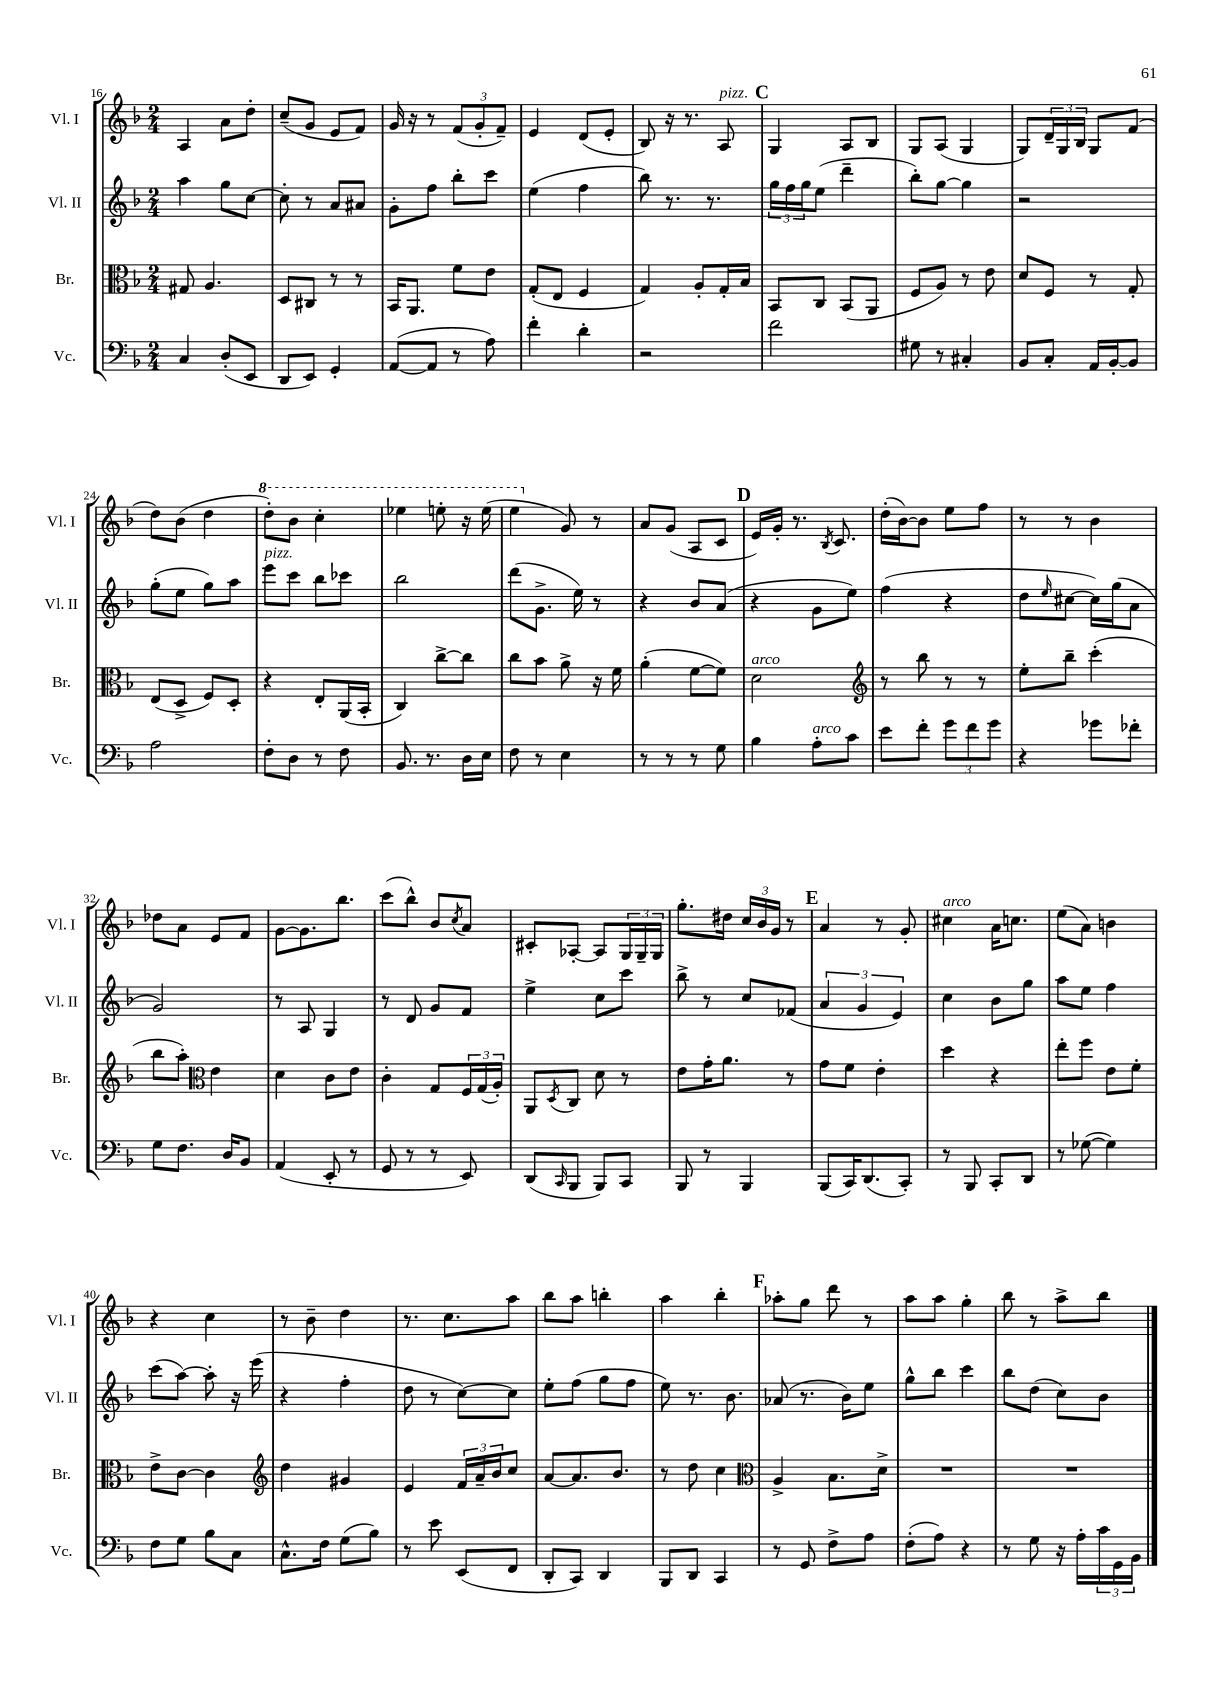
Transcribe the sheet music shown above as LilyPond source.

<<
\new StaffGroup <<
\new Staff = "s0" \with { instrumentName = "Vl. I" shortInstrumentName = "Vl. I" } {
    \clef treble \key f \major \numericTimeSignature \time 2/4
    a4 a'8 d''8-. |
    c''8--( g'8 e'8 f'8) |
    g'16 r16 r8 \tuplet 3/2 { f'8( g'8-. f'8--) } |
    e'4 d'8( e'8-. |
    bes8) r16 r8. a8^\markup { \italic "pizz." } |
    \mark \markup { \bold "C" } g4 a8 bes8 |
    g8 a8( g4 |
    g8) \tuplet 3/2 { d'16-- g16 bes16 } g8 f'8( |
    d''8) bes'8( d''4 |
    \ottava #1 d'''8-.) bes''8 c'''4-. |
    ees'''4 e'''8-. r16 e'''16( |
    e'''4 \ottava #0 g'8) r8 |
    a'8 g'8( a8 c'8 |
    \mark \markup { \bold "D" } e'16) g'16-. r8. \acciaccatura { bes8 } c'8. |
    d''16-.( bes'16~) bes'8 e''8 f''8 |
    r8 r8 bes'4 |
    des''8 a'8 e'8 f'8 |
    g'8~ g'8. bes''8. |
    c'''8( bes''8-^) bes'8 \acciaccatura { c''8 } a'8 |
    cis'8-. aes8~-. aes8 \tuplet 3/2 { g16 g16-- g16 } |
    g''8.-. dis''16 \tuplet 3/2 { c''16 bes'16 g'16 } r8 |
    \mark \markup { \bold "E" } a'4 r8 g'8-. |
    cis''4^\markup { \italic "arco" } a'16 c''8. |
    e''8( a'8) b'4 |
    r4 c''4 |
    r8 bes'8-- d''4 |
    r8. c''8. a''8 |
    bes''8 a''8 b''4-. |
    a''4 bes''4-. |
    \mark \markup { \bold "F" } aes''8-. g''8 d'''8 r8 |
    a''8 a''8 g''4-. |
    bes''8 r8 a''8-> bes''8 \bar "|." |
}
\new Staff = "s1" \with { instrumentName = "Vl. II" shortInstrumentName = "Vl. II" } {
    \clef treble \key f \major \numericTimeSignature \time 2/4
    a''4 g''8 c''8~ |
    c''8-. r8 a'8 ais'8 |
    g'8-. f''8 bes''8-. c'''8 |
    e''4( f''4 |
    bes''8) r8. r8. |
    \mark \markup { \bold "C" } \tuplet 3/2 { g''16 f''16 g''16 } e''8( d'''4-- |
    bes''8-.) g''8~ g''4 |
    r2 |
    g''8-.( e''8 g''8) a''8 |
    e'''8^\markup { \italic "pizz." } c'''8 bes''8 ces'''8 |
    bes''2 |
    d'''8( g'8.-> e''16) r8 |
    r4 bes'8 a'8( |
    \mark \markup { \bold "D" } r4 g'8 e''8) |
    f''4( r4 |
    d''8 \grace { e''16 } cis''8~ cis''16) g''16( a'8 |
    g'2) |
    r8 a8 g4 |
    r8 d'8 g'8 f'8 |
    e''4-> c''8 c'''8 |
    bes''8-> r8 c''8 fes'8( |
    \mark \markup { \bold "E" } \tuplet 3/2 { a'4 g'4 e'4) } |
    c''4 bes'8 g''8 |
    a''8 e''8 f''4 |
    c'''8( a''8~) a''8-. r16 e'''16( |
    r4 f''4-. |
    d''8 r8 c''8~) c''8 |
    e''8-. f''8( g''8 f''8 |
    e''8) r8. bes'8. |
    \mark \markup { \bold "F" } aes'8( r8. bes'16) e''8 |
    g''8-^ bes''8 c'''4 |
    bes''8 d''8( c''8) bes'8 \bar "|." |
}
\new Staff = "s2" \with { instrumentName = "Br." shortInstrumentName = "Br." } {
    \clef alto \key f \major \numericTimeSignature \time 2/4
    gis8 a4. |
    d8 cis8 r8 r8 |
    bes,16 a,8. f'8 e'8 |
    g8-.( e8 f4 |
    g4) a8-. g16-. bes16 |
    \mark \markup { \bold "C" } bes,8 c8 bes,8( a,8 |
    f8 a8) r8 e'8 |
    d'8 f8 r8 g8-. |
    e8( d8-> f8) d8-. |
    r4 e8-. a,16( bes,16-. |
    c4) c''8~-> c''8 |
    c''8 bes'8 a'8-> r16 f'16 |
    a'4-.( f'8~ f'8) |
    \mark \markup { \bold "D" } d'2^\markup { \italic "arco" } |
    \clef treble r8 bes''8 r8 r8 |
    e''8-. bes''8-- c'''4-.( |
    bes''8 a''8-.) \clef alto e'4 |
    d'4 c'8 e'8 |
    c'4-. g8 \tuplet 3/2 { f16 g16( a16-.) } |
    a,8 \acciaccatura { d8 } c8 d'8 r8 |
    e'8 g'16-. a'8. r8 |
    \mark \markup { \bold "E" } g'8 f'8 e'4-. |
    d''4 r4 |
    e''8-. f''8 e'8 f'8-. |
    e'8-> c'8~ c'4 |
    \clef treble d''4 gis'4 |
    e'4 \tuplet 3/2 { f'16 a'16-- bes'16 } c''8 |
    a'8~ a'8. bes'8. |
    r8 d''8 c''4 |
    \mark \markup { \bold "F" } \clef alto a4-> bes8. d'16-> |
    R2 |
    R2 \bar "|." |
}
\new Staff = "s3" \with { instrumentName = "Vc." shortInstrumentName = "Vc." } {
    \clef bass \key f \major \numericTimeSignature \time 2/4
    c4 d8-.( e,8 |
    d,8 e,8) g,4-. |
    a,8~( a,8 r8 a8) |
    f'4-. d'4-. |
    r2 |
    \mark \markup { \bold "C" } f'2 |
    gis8 r8 cis4-. |
    bes,8 c8-. a,16 bes,16~-. bes,8 |
    a2 |
    f8-. d8 r8 f8 |
    bes,8. r8. d16 e16 |
    f8 r8 e4 |
    r8 r8 r8 g8 |
    \mark \markup { \bold "D" } bes4 a8-.^\markup { \italic "arco" } c'8 |
    e'8 f'8-. \tuplet 3/2 { g'8 f'8 g'8 } |
    r4 ges'8 fes'8-. |
    g8 f8. d16 bes,8 |
    a,4( e,8-. r8 |
    g,8 r8 r8 e,8) |
    d,8( \grace { c,16 } bes,,8 bes,,8) c,8 |
    bes,,8 r8 bes,,4 |
    \mark \markup { \bold "E" } bes,,8( c,16) d,8.( c,8-.) |
    r8 bes,,8 c,8-. d,8 |
    r8 ges8~( ges4) |
    f8 g8 bes8 c8 |
    c8.-^ f16 g8( bes8) |
    r8 e'8 e,8( f,8 |
    d,8-. c,8) d,4 |
    bes,,8 d,8 c,4 |
    \mark \markup { \bold "F" } r8 g,8 f8-> a8 |
    f8-.( a8) r4 |
    r8 g8 r16 a16-. \tuplet 3/2 { c'16 g,16 bes,16 } \bar "|." |
}
>>
>>
\layout { \context { \Score currentBarNumber = #16 } }
